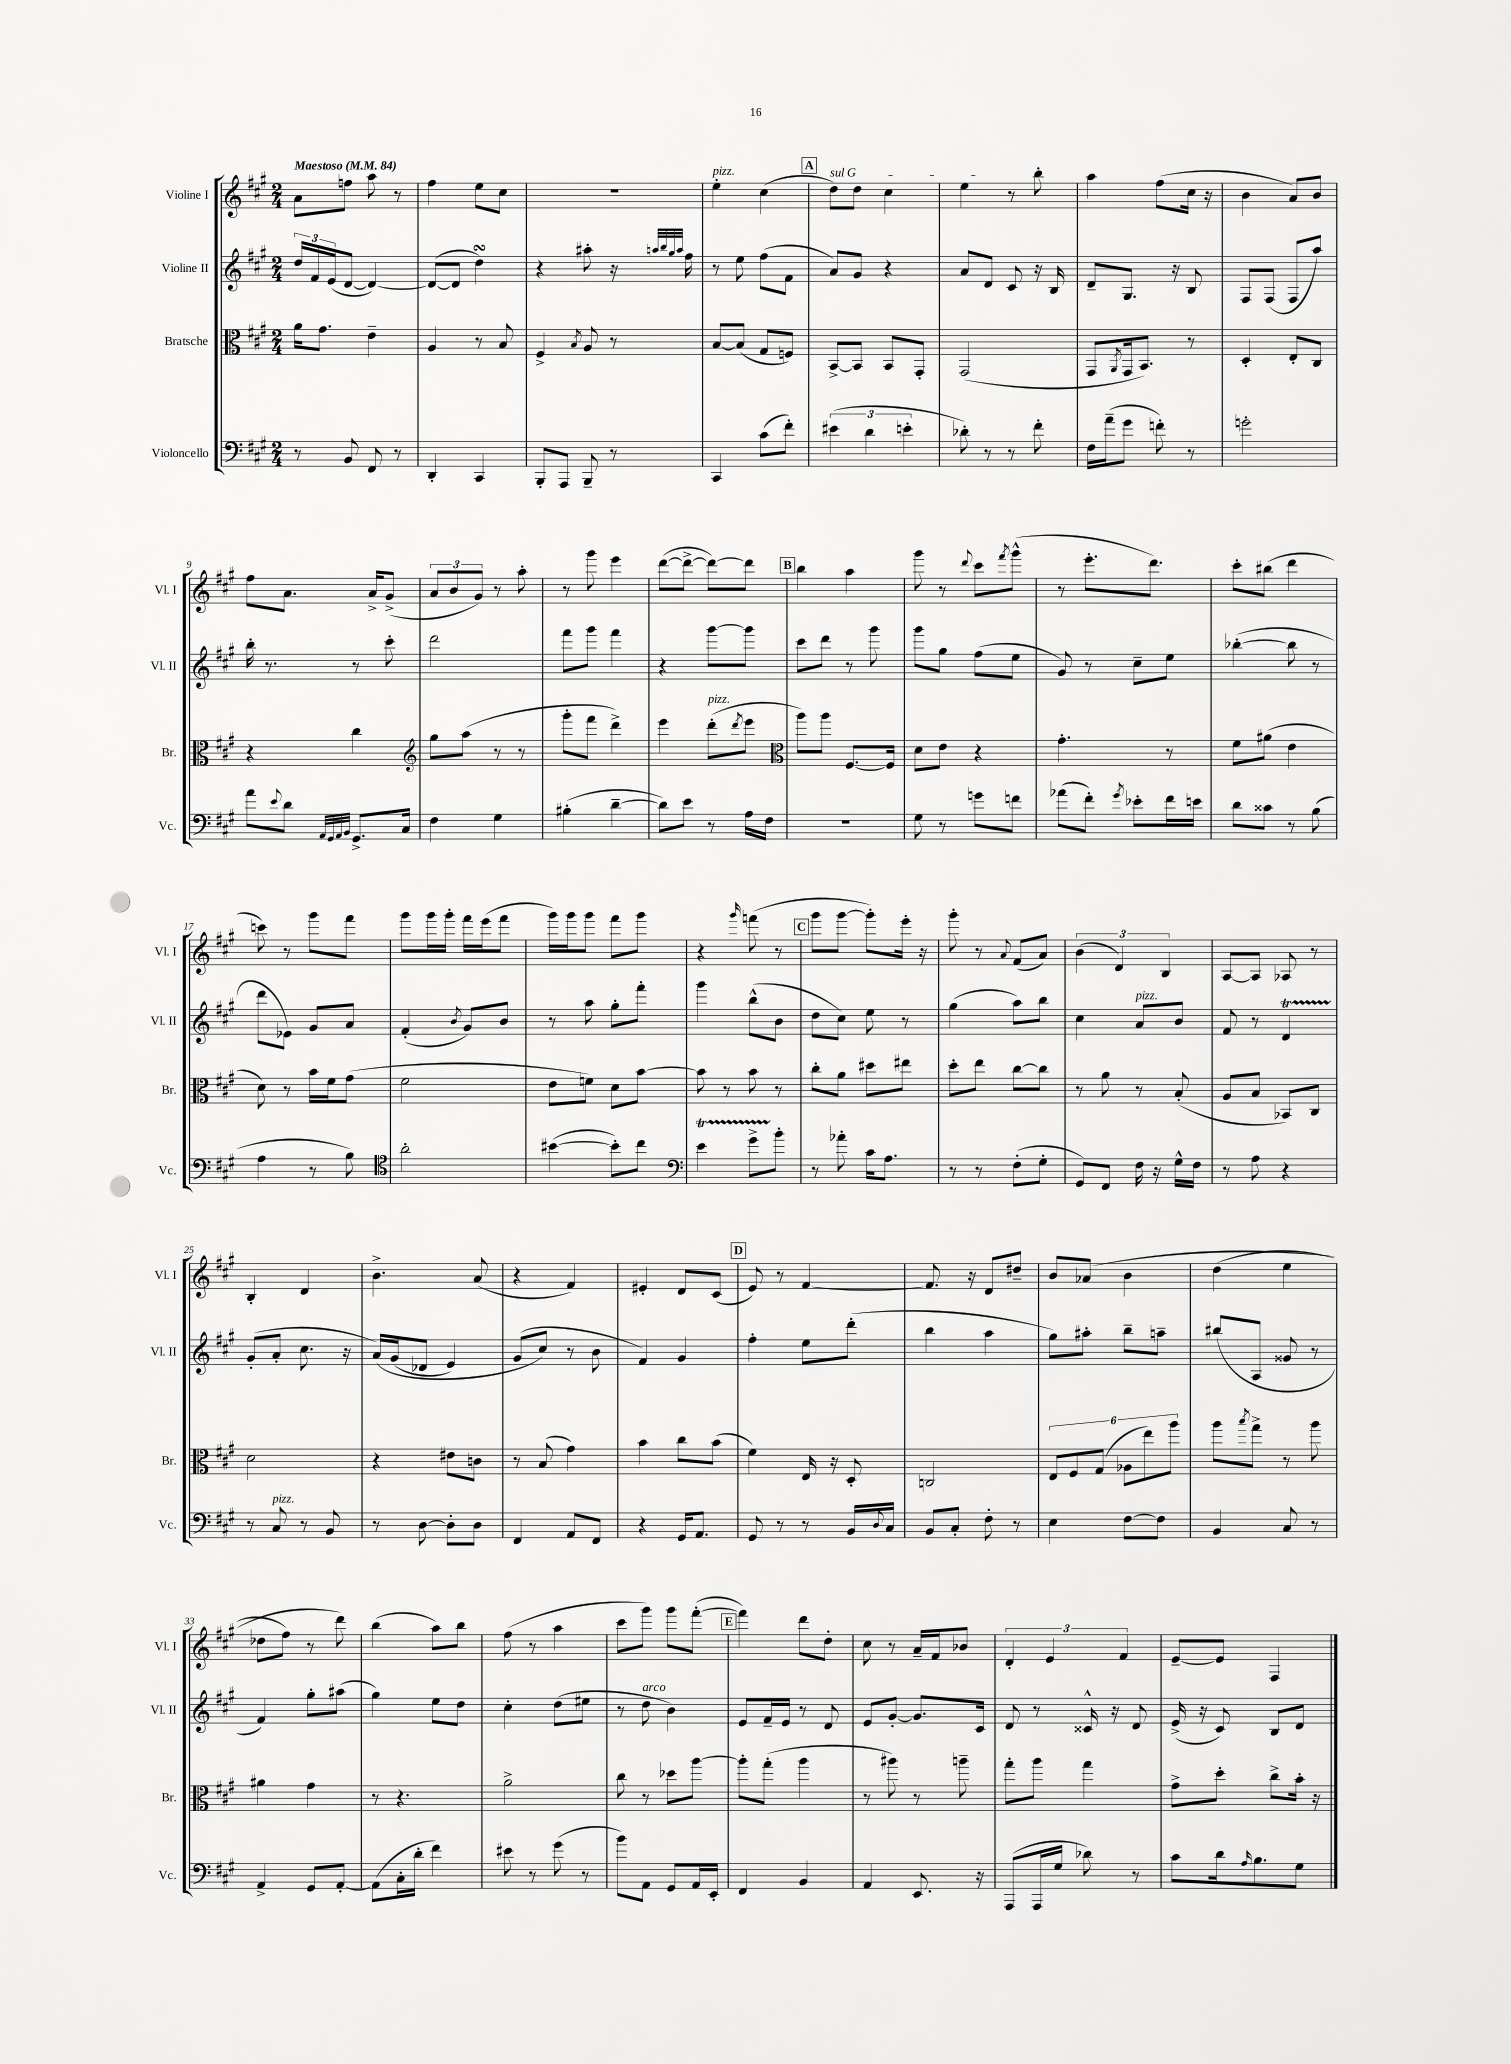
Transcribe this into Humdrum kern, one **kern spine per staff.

**kern	**kern	**kern	**kern
*part4	*part3	*part2	*part1
*staff4	*staff3	*staff2	*staff1
*I"Violoncello	*I"Bratsche	*I"Violine II	*I"Violine I
*I'Vc.	*I'Br.	*I'Vl. II	*I'Vl. I
*clefF4	*clefC3	*clefG2	*clefG2
*k[f#c#g#]	*k[f#c#g#]	*k[f#c#g#]	*k[f#c#g#]
*M2/4	*M2/4	*M2/4	*M2/4
*MM84	*MM84	*MM84	*MM84
=1	=1	=1	=1
!	!	!	!LO:TX:a:B:t=Maestoso
8r	16a\KL	24dd/LL	8a\L
.	.	24f#/	.
.	8.g#\J	.	.
.	.	(24e/J	.
8BB/	.	[8d/J	8ffn\J
8FF#/	4e~\	4d/_)	8aa\
8r	.	.	8r
=2	=2	=2	=2
4DD'/	4A/	(8d/L_	4ff#\
.	.	8d/J]	.
4CC#/	8r	4ddsSSs\)	8ee\L
.	8B/	.	8cc#\J
=3	=3	=3	=3
8BBB'/L	4F#^/	4r	2r
8AAA/J	.	.	.
.	8qB/	.	.
8BBB~/	8A/	8aa#X'\	.
8r	8r	16r	.
.	.	32qqaan/LLL	.
.	.	32qqbb/	.
.	.	32qqgg#/	.
.	.	32qqaa/JJJ	.
.	.	16ff#\	.
=4	=4	=4	=4
!	!	!	!LO:TX:a:i:t=pizz.
4CC#/	[8B/L	8r	4ee'\
.	(8B/J]	8ee\	.
(8c#\L	8G#/L	(8ff#\L	(4cc#\
8f#'\J)	8Fn/J)	8f#\J	.
!!LO:REH:place=s1:t=A
=5	=5	=5	=5
!	!	!	!LO:TX:a:i:t=sul G
(6e#X\	[8BB^/L	8a/L)	8dd\L)
.	8BB/J]	8g#/J	8dd\J
6d\	.	.	.
.	8BB/L	4r	4cc#\
6en'\	.	.	.
.	8GG#'/J	.	.
=6	=6	=6	=6
8d-X'\)	(2GG#/	8a/L	4ee\
8r	.	8d/J	.
8r	.	8c#/	8r
8f#'\	.	16r	8bb'\
.	.	16B/	.
=7	=7	=7	=7
16F#\LL	8GG#/L	8d~/L	4aa\
(16a~\J	.	.	.
.	8qAA/	.	.
8g#\J	16GG#/k	8.G#/J	.
.	8.BB/J)	.	.
8fn'\)	.	.	(8ff#\L
.	.	16r	.
8r	8r	8B/	16cc#\Jk
.	.	.	16r
=8	=8	=8	=8
2gn'\	4D'/	8F#/L	4b\
.	.	(8F#/J	.
.	8E'/L	8F#/L	8a/L)
.	8C#/J	8aa/J)	8b/J
!!LO:LB:g=z
=9	=9	=9	=9
8a\L	4r	16bb'\	8ff#\L
.	.	8.r	.
8qqe/	.	.	.
8d\J	.	.	8.a\J
32qqAA/LLL	.	.	.
32qqGG#/	.	.	.
32qqAA/	.	.	.
32qqBB/JJJ	.	.	.
8.GG#^/L	4cc#\	8r	.
.	.	.	16a^/KL
.	.	8ccc#'\	(8g#^/J
16C#/Jk	.	.	.
=10	=10	=10	=10
*	*clefG2	*	*
4F#\	8gg#\L	2ddd\	12a/L
.	.	.	12b/
.	(8aa\J	.	.
.	.	.	12g#/J)
4G#\	8r	.	8r
.	8r	.	8aa'\
=11	=11	=11	=11
(4B#X'\	8ggg#'\L	8fff#\L	8r
.	8fff#\J	8ggg#\J	8ggg#\
[4d~\	4ddd^\)	4fff#\	4eee\
=12	=12	=12	=12
8d\L])	4eee\	4r	([8ddd\L
8e\J	.	.	8ddd^\J_
!	!LO:TX:a:i:t=pizz.	!	!
8r	(8ddd'\L	[8ggg#\L	8ddd\L_)
.	8qddd/	.	.
16A\LL	8eee\J	8ggg#\J]	8ddd\J]
16F#\JJ	.	.	.
!!LO:REH:place=s1:t=B
=13	=13	=13	=13
*	*clefC3	*	*
2r	8aa\L)	8ccc#\L	4bb\
.	8aa\J	8ddd\J	.
.	[8.F#/L	8r	4aa\
.	.	8ggg#\	.
.	16F#/Jk]	.	.
=14	=14	=14	=14
8G#\	8d\L	8ggg#\L	8ggg#\
8r	8e\J	8gg#\J	8r
.	.	.	8qqddd/
8gn\L	4r	(8ff#\L	8ccc#\L
.	.	.	8qfff#/
8fn\J	.	8ee\J	(8ggg#^^\J
=15	=15	=15	=15
(8a-X\L	4.g#'\	8g#/)	8r
8f#'\J)	.	8r	8.eee'\L
8qg#/	.	.	.
8e-X'\L	.	8cc#~\L	.
.	.	.	8.ddd\J)
16f#\L	8r	8ee\J	.
16en\JJ	.	.	.
=16	=16	=16	=16
8d\L	8f#\L	([4bb-X'\	8ccc#'\L
8c##X\J	(8a#X\J	.	(8bb#X\J
8r	4e\	8bb-\]	4ddd\
(8B\	.	8r	.
!!LO:LB:g=z
=17	=17	=17	=17
4A\	8d\)	8ddd\L	8cccn\)
.	8r	8e-X\J)	8r
8r	16b\LL	8g#/L	8ggg#\L
.	16f#\J	.	.
8B\)	(8g#\J	8a/J	8fff#\J
=18	=18	=18	=18
*clefC4	*	*	*
2a'\	2f#\	(4f#'/	8ggg#\L
.	.	.	16ggg#\L
.	.	.	16ggg#'\JJ
.	.	8qb/	.
.	.	8g#/L)	16fff#\LL
.	.	.	(16eee\J
.	.	8b/J	8fff#\J
=19	=19	=19	=19
([4b#X\	8e\L	8r	16ggg#\LL)
.	.	.	16ggg#\J
.	8fn\J)	8aa\	8ggg#\J
8b#'\L])	8d\L	8gg#'\L	8fff#\L
8cc#\J	[8b\J	8fff#'\J	8ggg#\J
=20	=20	=20	=20
*clefF4	*	*	*
4eT\	8b\]	4ggg#\	4r
.	8r	.	.
.	.	.	16qqggg#/
8g#TTT^\L	8b\	(8bb^^\L	(8fffn\
8b'\J	8r	8b\J	8r
!!LO:REH:place=s1:t=C
=21	=21	=21	=21
8r	8cc#'\L	8dd\L	8ggg#\L
8a-X'\	8a\J	8cc#\J)	[8ggg#\J
16c#\KL	8dd#X\L	8ee\	8ggg#'\L])
8.A\J	.	.	.
.	8ee#X\J	8r	16eee'\Jk
.	.	.	16r
=22	=22	=22	=22
8r	8dd'\L	(4gg#\	8ggg#'\
8r	8ee\J	.	8r
.	.	.	8qqa/
(8F#'\L	[8cc#\L	8aa\L)	(8f#/L
8G#'\J	8cc#\J]	8bb\J	8a/J)
=23	=23	=23	=23
8GG#/L)	8r	4cc#\	(6b\
8FF#/J	8a\	.	.
.	.	.	6d/)
!	!	!LO:TX:a:i:t=pizz.	!
16F#\	8r	8a/L	.
16r	.	.	.
.	.	.	6B/
16G#^^\LL	(8B'/	8b/J	.
16F#\JJ	.	.	.
=24	=24	=24	=24
8r	8A/L	8f#/	[8A/L
8A\	8B/J	8r	8A/J]
4r	8BB-X/L)	4dT/	8A-X/
.	8C#/J	.	8r
!!LO:LB:g=z
=25	=25	=25	=25
8r	2d\	(8g#'/L	4B'/
!LO:TX:a:i:t=pizz.	!	!	!
8C#/	.	8a'/J	.
8r	.	8.cc#\	4d/
8BB/	.	.	.
.	.	16r	.
=26	=26	=26	=26
8r	4r	(16a/LL)	4.b^\
.	.	(16g#/J	.
[8D\	.	8d-X/J	.
8D'\L]	8e#X\L	4e/)	.
8D\J	8cn\J	.	(8a/
=27	=27	=27	=27
4FF#/	8r	(8g#/L	4r
.	(8B/	8cc#/J)	.
8AA/L	4g#\)	8r	4f#/)
8FF#/J	.	8b\	.
=28	=28	=28	=28
4r	4b\	4f#/)	4e#X'/
16GG#/KL	8cc#\L	4g#/	8d/L
8.AA/J	.	.	.
.	(8b\J	.	(8c#/J
!!LO:REH:place=s1:t=D
=29	=29	=29	=29
8GG#/	4f#\)	4ff#'\	8e/)
8r	.	.	8r
8r	16E/	8ee\L	[4f#/
.	16r	.	.
16BB/LL	8D'/	(8ddd'\J	.
8qqD/	.	.	.
16C#/JJ	.	.	.
=30	=30	=30	=30
8BB/L	2Cn/	4bb\	8.f#/]
8C#'/J	.	.	.
.	.	.	16r
8F#'\	.	4aa\	8d/L
8r	.	.	8dd#X~/J
=31	=31	=31	=31
4E\	12E/L	8gg#\L)	8b/L
.	12F#/	.	.
.	.	8aa#X'\J	(8a-X/J
.	(12G#/J	.	.
[8F#\L	12A-X\L	8bb~\L	4b\
.	12ee\)	.	.
8F#\J]	.	8aan~\J	.
.	12aa\J	.	.
=32	=32	=32	=32
4BB/	8aa\L	(8bb#X/L	(4dd\
.	8qbb/	.	.
.	8gg#^\J	8A/J	.
8C#/	8r	8g##X/	4ee\
8r	8aa\	8r	.
!!LO:LB:g=z
=33	=33	=33	=33
4AA^/	4a#X\	4f#/)	8dd-X\L
.	.	.	8ff#\J)
8GG#/L	4g#\	8gg#'\L	8r
[8AA'/J	.	(8aa#X\J	8ddd\)
=34	=34	=34	=34
(8AA\L]	8r	4gg#\)	(4bb\
16C#'\L	4.r	.	.
16d'\JJ	.	.	.
4f#\)	.	8ee\L	8aa\L)
.	.	8dd\J	8bb\J
=35	=35	=35	=35
8e#X\	2a^\	4cc#'\	(8ff#\
8r	.	.	8r
(8g#\	.	(8dd\L	4aa\
8r	.	8ee#X\J	.
=36	=36	=36	=36
8b\L)	8cc#\	8r	8ccc#\L
!	!	!LO:TX:a:i:t=arco	!
8AA\J	8r	8dd\	8ggg#\J)
8GG#/L	8dd-X\L	4b\)	8ggg#\L
16AA/L	[8aa\J	.	([8fff#'\J
16EE'/JJ	.	.	.
!!LO:REH:place=s1:t=E
=37	=37	=37	=37
4FF#/	8aa'\L]	8e/L	4fff#\])
.	(8gg#'\J	16f#~/L	.
.	.	16e/JJ	.
4BB/	4aa\	8r	8ddd\L
.	.	8d/	8dd'\J
=38	=38	=38	=38
4AA/	8r	8e/L	8cc#\
.	8aa#X\)	[8g#'/J	8r
8.EE/	8r	8.g#/L]	16a~/LL
.	.	.	16f#/J
.	8aan~\	.	8b-X/J
16r	.	16c#/Jk	.
=39	=39	=39	=39
(8AAA/L	8gg#'\L	8d/	6d'/
16AAA/L	8aa\J	8r	.
.	.	.	6e/
16G#/JJ	.	.	.
8d-X\)	4gg#\	16c##X^^/	.
.	.	16r	.
.	.	.	6f#/
8r	.	8d/	.
=40	=40	=40	=40
8c#\L	8g#^\L	(16e^/	[8e~/L
.	.	16r	.
16d\k	8dd'\J	8c#/)	8e/J]
16qqA/	.	.	.
8.B\	.	.	.
.	8cc#^\L	8B/L	4F#/
8G#\J	16b'\Jk	8d/J	.
.	16r	.	.
==	==	==	==
*-	*-	*-	*-
